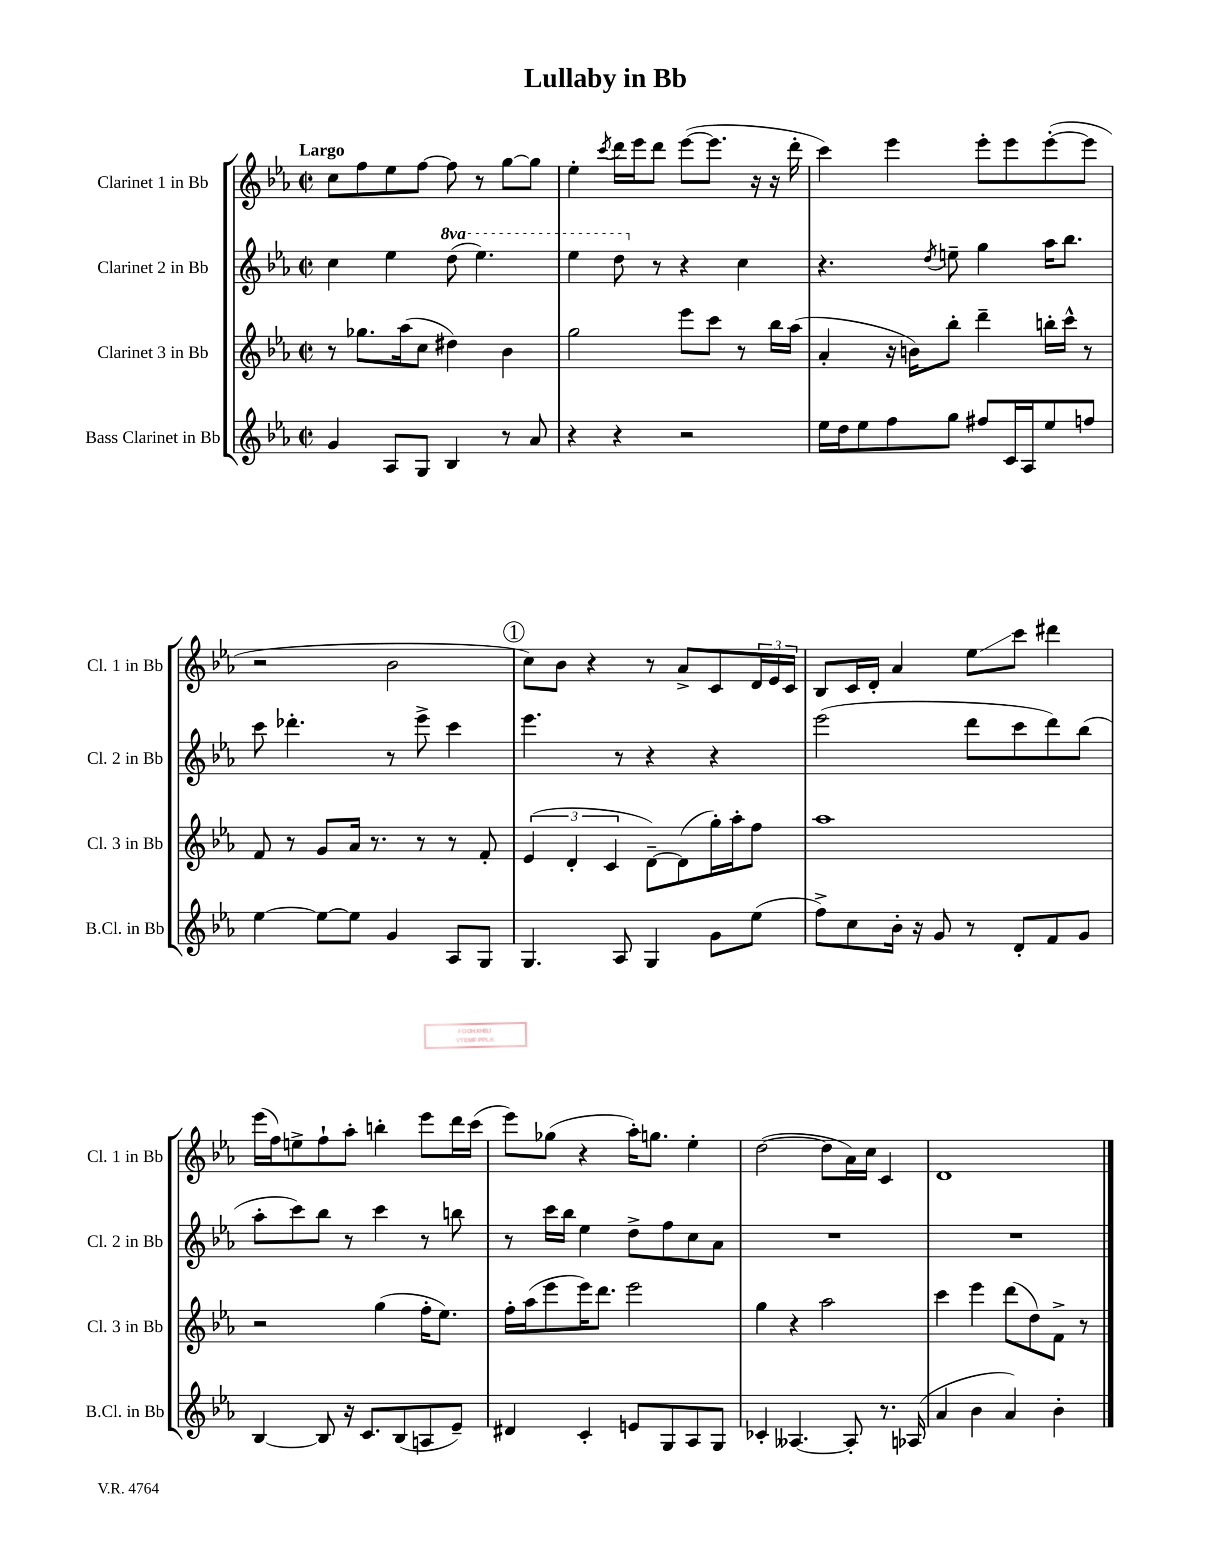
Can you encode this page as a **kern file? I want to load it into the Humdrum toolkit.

**kern	**kern	**kern	**kern
*staff4	*staff3	*staff2	*staff1
*clefG2	*clefG2	*clefG2	*clefG2
*k[b-e-a-]	*k[b-e-a-]	*k[b-e-a-]	*k[b-e-a-]
*M2/2	*M2/2	*M2/2	*M2/2
*met(c|)	*met(c|)	*met(c|)	*met(c|)
4g	8r	4cc	8cc
.	8.gg-	.	8ff
8A-	.	4ee-	8ee-
.	(16aa-	.	.
8G	8cc	.	[8ff
4B-	4dd#)	(8ddd	8ff]
.	.	4.eee-)	8r
8r	4b-	.	[8gg
8a-	.	.	8gg]
=	=	=	=
4r	2gg	4eee-	4ee-'
.	.	.	8qccc
4r	.	8ddd	16ddd
.	.	.	16eee-
.	.	8r	8ddd
2r	8eee-	4r	([8eee-
.	8ccc	.	8.eee-]
.	8r	4cc	.
.	.	.	16r
.	16bb-	.	16r
.	(16aa-	.	16ddd'
=	=	=	=
16ee-	4a-'	4.r	4ccc)
16dd	.	.	.
8ee-	.	.	.
8ff	16r	.	4eee-
.	16b)	.	.
.	.	8qdd	.
8gg	8bb-'	8ee~	.
8ff#	4ddd~	4gg	8eee-'
16c	.	.	8eee-
16A-	.	.	.
8ee-	16bb'	16aa-	([8eee-'
.	16ccc^^	8.bb-	.
8ff	8r	.	8eee-]
=	=	=	=
[4ee-	8f	8ccc	2r
.	8r	4.ddd-'	.
8ee-_	8g	.	.
8ee-]	16a-	.	.
.	8.r	.	.
4g	.	8r	2b-
.	8r	8eee-^	.
8A-	8r	4ccc	.
8G	8f'	.	.
=	=	=	=
4.G	(6e-	4.eee-	8cc)
.	.	.	8b-
.	6d'	.	.
.	.	.	4r
.	6c	.	.
8A-	.	8r	.
4G	[8d~)	4r	8r
.	(8d]	.	8a-^
8g	16gg')	4r	8c
.	16aa-'	.	.
(8ee-	8ff	.	24d
.	.	.	24e-
.	.	.	24c
=	=	=	=
8ff^)	1aa-	(2eee-	8B-
8cc	.	.	16c
.	.	.	16d'
16b-'	.	.	4a-
16r	.	.	.
8g	.	.	.
8r	.	8ddd	8ee-
8d'	.	8ccc	8ccc
8f	.	8ddd)	4ddd#
8g	.	(8bb-	.
=	=	=	=
[4B-	2r	8aa-'	(16eee-
.	.	.	16ff)
.	.	8ccc)	8ee^
8B-]	.	8bb-	8ff`
16r	.	8r	8aa-'
8.c	.	.	.
.	(4gg	4ccc	4bb'
(8B-	.	.	.
8A	16ff'	8r	8eee-
.	8.ee-)	.	.
8e-~)	.	8bb	16ddd
.	.	.	(16ccc
=	=	=	=
4d#	16ff'	8r	8eee-)
.	(16aa-	.	.
.	8eee-	16ccc	(8gg-
.	.	16bb-	.
4c'	16eee-)	4ee-	4r
.	8.ddd	.	.
8e	2eee-	8dd^	16aa-')
.	.	.	8.gg
8G	.	8ff	.
8A-	.	8cc	4ee-'
8G	.	8a-	.
=	=	=	=
4c-'	4gg	1r	([2dd
[4.A--	4r	.	.
.	2aa-	.	8dd]
8A--']	.	.	16a-)
.	.	.	16cc
8.r	.	.	4c
(16A-	.	.	.
=	=	=	=
4a-	4ccc	1r	1d
4b-	4eee-	.	.
4a-)	(8ddd	.	.
.	8dd)	.	.
4b-'	8f^	.	.
.	8r	.	.
==	==	==	==
*-	*-	*-	*-
